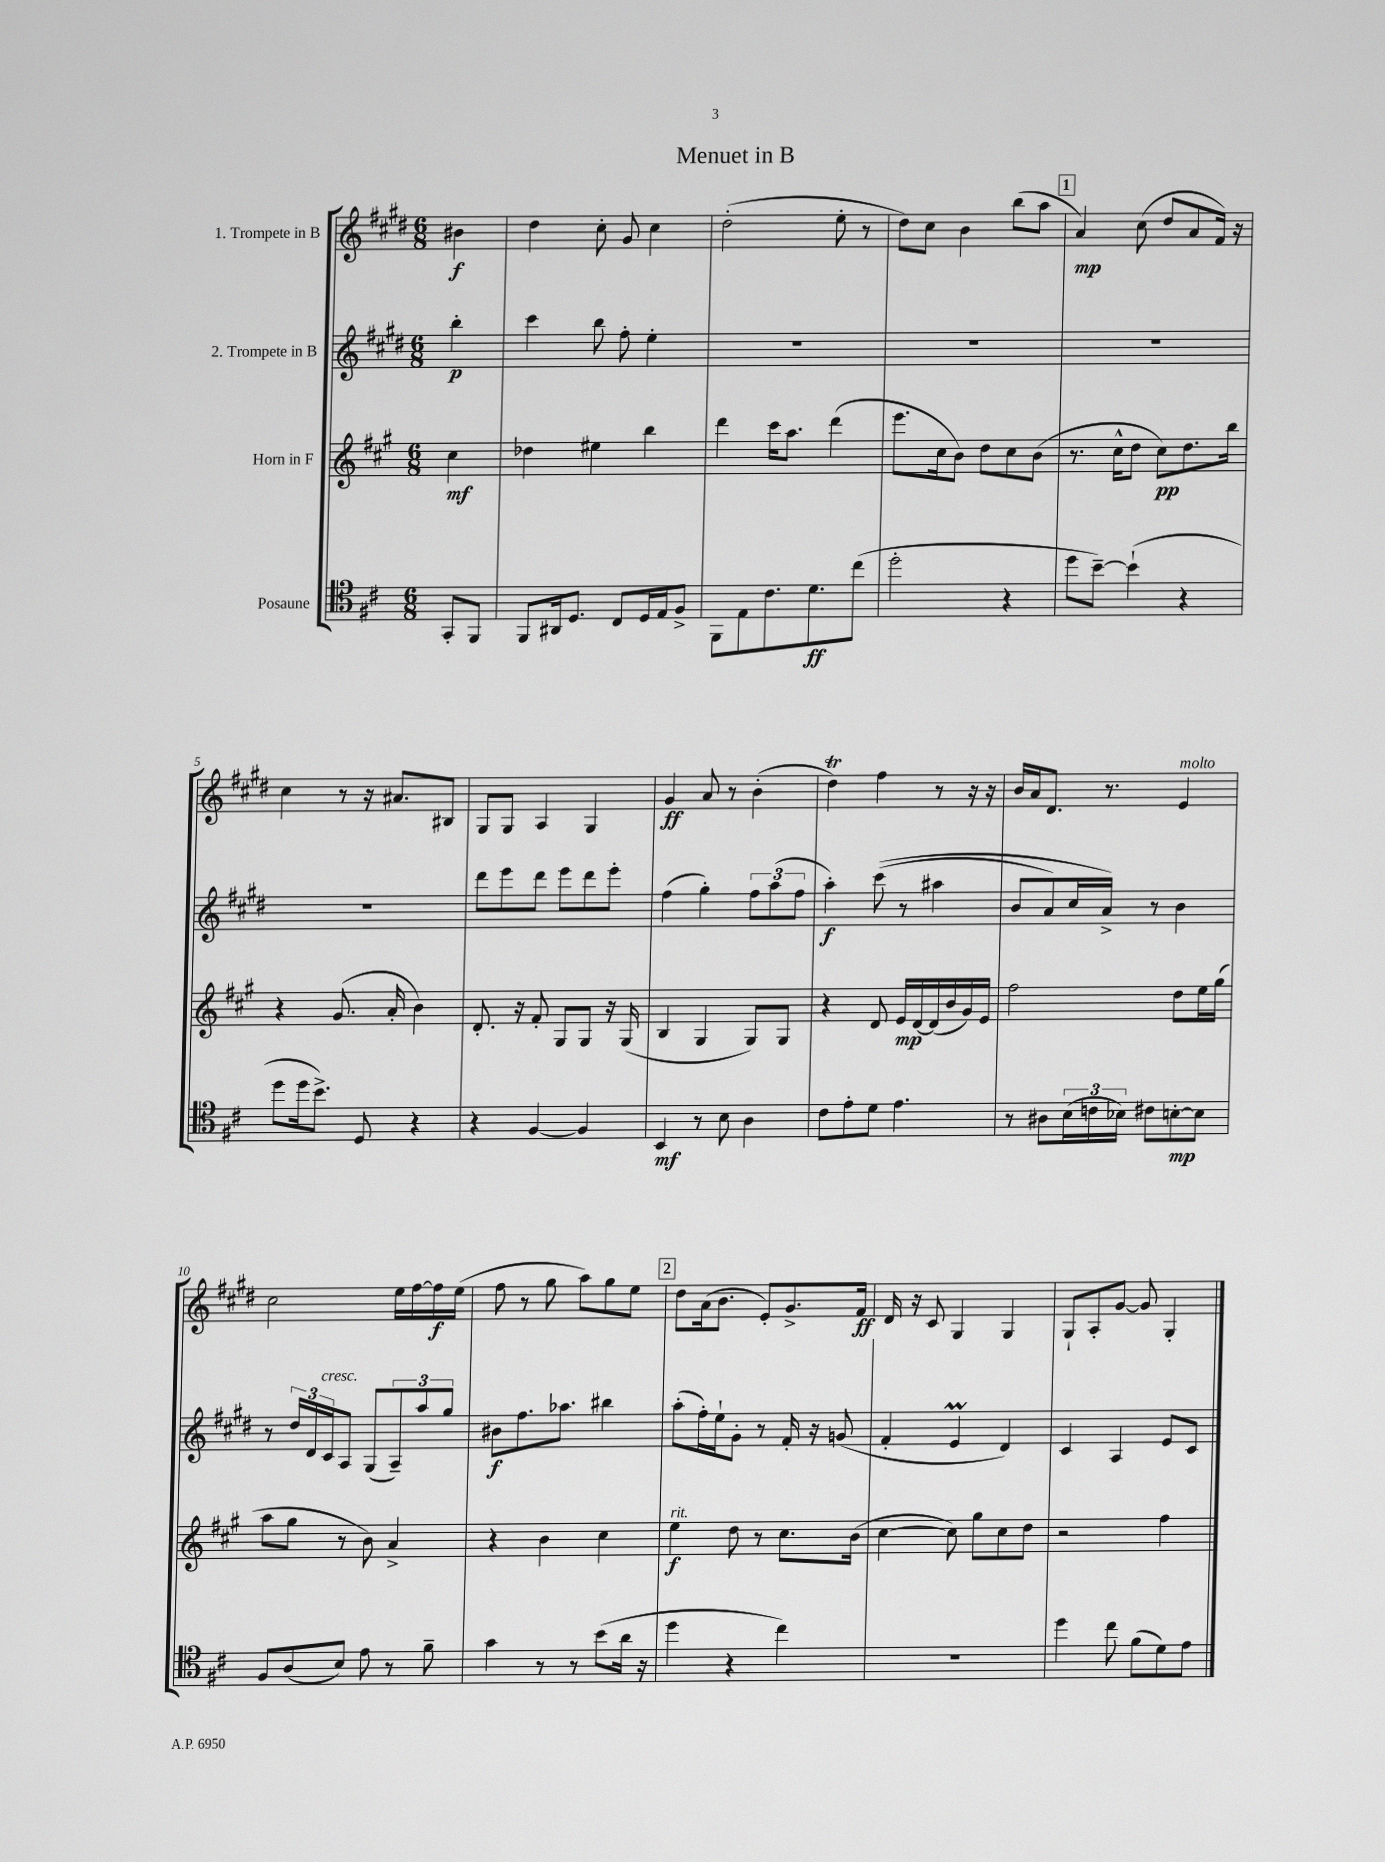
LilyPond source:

\header { title = "Menuet in B" }
<<
\new StaffGroup <<
\new Staff = "s0" \with { instrumentName = "1. Trompete in B" } {
    \clef treble \key e \major \numericTimeSignature \time 6/8 \partial 4
    bis'4\f |
    dis''4 cis''8-. gis'8 cis''4 |
    dis''2-.( e''8-. r8 |
    dis''8) cis''8 b'4 b''8( a''8 |
    \mark \markup { \box "1" } a'4\mp) cis''8( dis''8 a'8 fis'16) r16 |
    cis''4 r8 r16 ais'8. bis8 |
    gis8 gis8 a4 gis4 |
    gis'4\ff a'8 r8 b'4-.( |
    dis''4\trill) fis''4 r8 r16 r16 |
    b'16 a'16 dis'8. r8. e'4^\markup { \italic "molto" } |
    cis''2 e''16 fis''16~ fis''16\f e''16( |
    fis''8 r8 gis''8 a''8) gis''8 e''8 |
    \mark \markup { \box "2" } dis''8 a'16( b'8. e'8-.) gis'8.-> fis'16\ff |
    dis'16 r16 cis'8 gis4 gis4 |
    gis8-! a8-. gis'8~ gis'8 gis4-. \bar "|." |
}
\new Staff = "s1" \with { instrumentName = "2. Trompete in B" } {
    \clef treble \key e \major \numericTimeSignature \time 6/8 \partial 4
    b''4-.\p |
    cis'''4 b''8 fis''8-. e''4-. |
    R2. |
    R2. |
    \mark \markup { \box "1" } R2. |
    R2. |
    dis'''8 e'''8 dis'''8 e'''8 dis'''8 e'''8-. |
    fis''4( gis''4-.) \tuplet 3/2 { fis''8 a''8( fis''8 } |
    a''4-.\f) cis'''8(\( r8 ais''4 |
    b'8 a'8) cis''16 a'16->\) r8 b'4 |
    r8 \tuplet 3/2 { dis''16 dis'16 cis'16^\markup { \italic "cresc." } } a8 gis8( \tuplet 3/2 { a8--) a''8 gis''8 } |
    bis'8\f fis''8. aes''8. bis''4 |
    \mark \markup { \box "2" } a''8-.( fis''16-.) e''16-! gis'8-. r8 fis'16-. r16 g'8( |
    fis'4-. e'4\prall dis'4) |
    cis'4 a4 e'8 cis'8 \bar "|." |
}
\new Staff = "s2" \with { instrumentName = "Horn in F" } {
    \clef treble \key a \major \numericTimeSignature \time 6/8 \partial 4
    cis''4\mf |
    des''4 eis''4 b''4 |
    d'''4 cis'''16 a''8. d'''4( |
    e'''8. cis''16 b'8) d''8 cis''8 b'8( |
    \mark \markup { \box "1" } r8. cis''16-^ d''8 cis''8\pp) d''8. b''16 |
    r4 gis'8.( a'16-. b'4) |
    d'8.-. r16 fis'8-. gis8 gis8 r16 gis16( |
    b4 gis4 gis8) gis8 |
    r4 d'8 e'16\mp d'16~ d'16( b'16 gis'16) e'16 |
    fis''2 d''8 e''16 gis''16( |
    a''8 gis''8 r8 b'8) a'4-> |
    r4 b'4 cis''4 |
    \mark \markup { \box "2" } e''4\f^\markup { \italic "rit." } d''8 r8 cis''8. b'16( |
    cis''4~ cis''8) gis''8 cis''8 d''8 |
    r2 fis''4 \bar "|." |
}
\new Staff = "s3" \with { instrumentName = "Posaune" } {
    \clef tenor \key d \major \numericTimeSignature \time 6/8 \partial 4
    g,8-. fis,8 |
    fis,8 ais,16 d8. cis8 d16 e16 fis8-> |
    fis,8 e8 cis'8. d'8.\ff cis''8( |
    d''2-. r4 |
    \mark \markup { \box "1" } d''8 b'8~--) b'4-!( r4 |
    d''8 d''16 b'8.->) d8 r4 |
    r4 fis4~ fis4 |
    b,4\mf r8 b8 a4 |
    cis'8 e'8-. d'8 e'4. |
    r8 ais8 \tuplet 3/2 { b16( c'16 bes16) } cis'8 b8~-.\mp b8 |
    fis8 a8( b8) e'8 r8 fis'8-- |
    g'4 r8 r8 b'8( a'16 r16 |
    \mark \markup { \box "2" } d''4 r4 cis''4) |
    R2. |
    d''4 cis''8 fis'8( d'8) e'8 \bar "|." |
}
>>
>>
